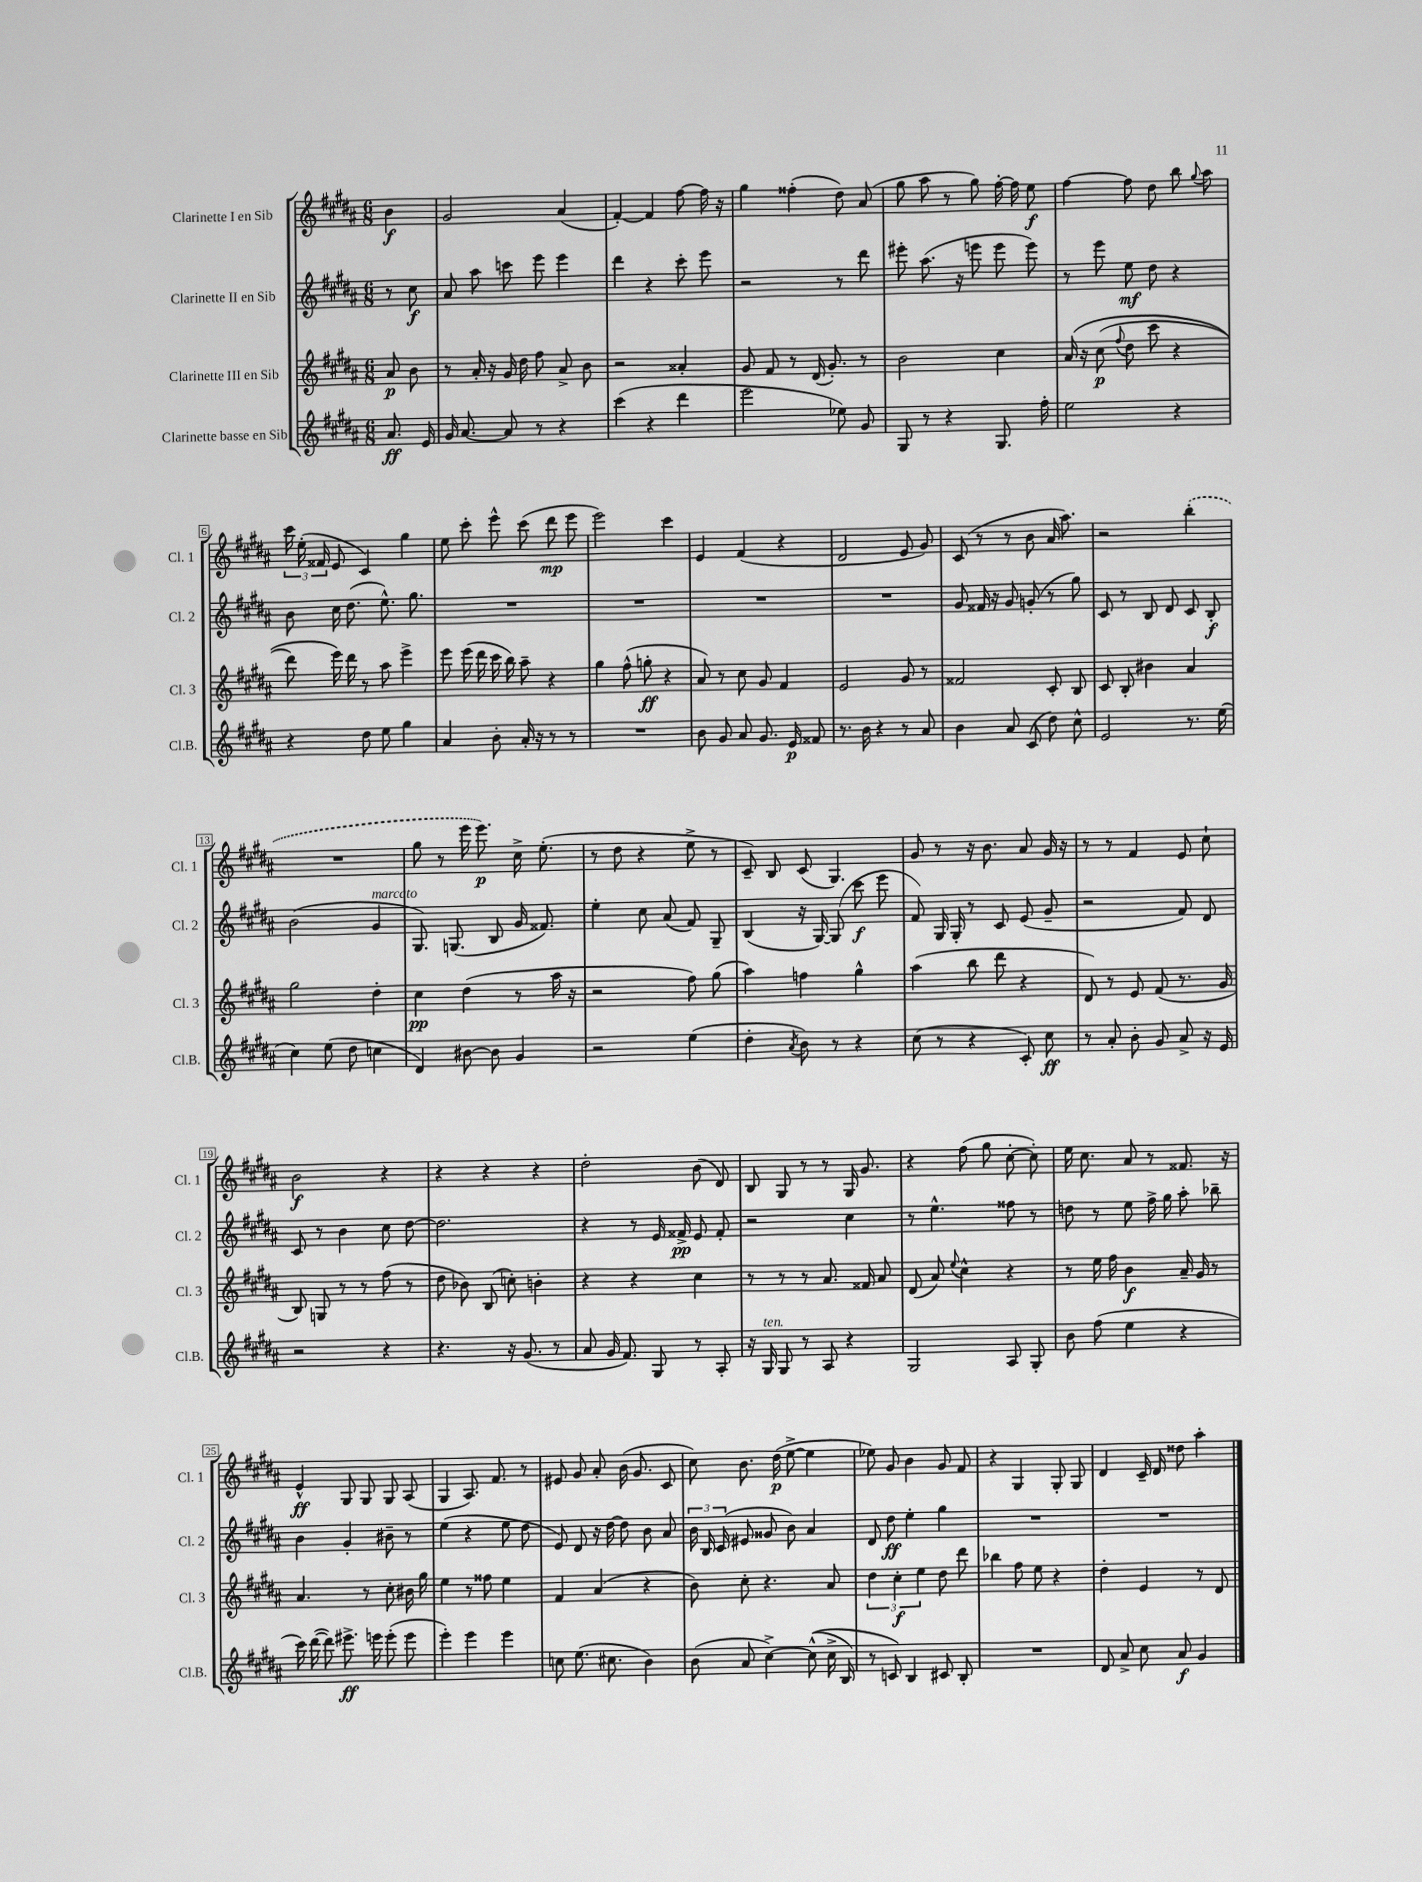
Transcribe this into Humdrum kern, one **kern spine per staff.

**kern	**kern	**kern	**kern
*staff4	*staff3	*staff2	*staff1
*clefG2	*clefG2	*clefG2	*clefG2
*k[f#c#g#d#a#]	*k[f#c#g#d#a#]	*k[f#c#g#d#a#]	*k[f#c#g#d#a#]
*M6/8	*M6/8	*M6/8	*M6/8
8.a#	8a#	8r	4b
.	8b	8cc#	.
16e	.	.	.
=	=	=	=
16g#	8r	8a#	2g#
[8.a#	.	.	.
.	16a#'	8aa#	.
.	16r	.	.
8a#]	16g#	8ccc	.
.	16dd#	.	.
8r	8ff#	8eee	.
4r	8a#^	4eee	(4a#
.	8b	.	.
=	=	=	=
(4ccc#	2r	4ddd#	[4f#')
4r	.	4r	4f#]
4ddd#	4a##'	8ccc#'	[8ff#
.	.	8eee	16ff#]
.	.	.	16r
=	=	=	=
2eee	8g#	2r	4gg#
.	8f#	.	.
.	8r	.	(4ff##'
.	(16d#	.	.
.	8.g#')	.	.
8ee-)	.	8r	8dd#)
8g#	8r	8ddd#	(8a#
=	=	=	=
8G#	2b	8eee#'	8gg#
8r	.	(8.aa#	8aa#
4r	.	.	8r
.	.	16r	.
.	.	8eee	8gg#)
8.G#	4cc#	8eee	[16ff#'
.	.	.	16ff#]
.	.	8eee)	8ee
16ff#'	.	.	.
=	=	=	=
2ee	&(16a#	8r	[4ff#
.	16r	.	.
.	(8cc#	8eee	.
.	8qqff#	.	.
.	8dd#	8ee	8ff#]
.	8ccc#	8dd#	8dd#
4r	4r	4r	8bb
.	.	.	8qqgg#
.	.	.	8aa#
=	=	=	=
4r	8ddd#)	8b	24ccc#
.	.	.	(24ee'
.	.	.	24f##
.	16eee&)	16cc#	8e
.	16ddd#	(8.dd#	.
8dd#	8r	.	4c#)
8ee	8aa#	8.ee^^)	.
4gg#	4eee^	.	4gg#
.	.	8.gg#	.
=	=	=	=
4a#	8eee	2.r	8ee
.	(16eee	.	8ccc#'
.	16ddd#	.	.
8b'	16ccc#	.	8eee^^
.	16bb)	.	.
16a#'	8aa#~	.	(8ccc#
16r	.	.	.
8r	4r	.	8ddd#
8r	.	.	8eee
=	=	=	=
2.r	4gg#	2.r	2eee)
.	(8ff#^^	.	.
.	8gg'	.	.
.	4r	.	4ccc#
=	=	=	=
8b	8a#)	2.r	4e
8g#	8r	.	.
8a#	8cc#	.	(4f#
8.g#	8g#	.	.
.	4f#	.	4r
16e	.	.	.
8f##	.	.	.
=	=	=	=
8.r	2e	2.r	2d#
16b	.	.	.
4r	.	.	.
8r	8g#	.	8e
8a#	8r	.	8g#)
=	=	=	=
4b	2f##	8g#	(8c#
.	.	16f##	8r
.	.	16r	.
8a#	.	8g#	8r
(8c#	.	(8g'	8b
8dd#)	8c#'	8r	16a#
.	.	.	8.aa#)
8cc#^^	8B	8gg#)	.
=	=	=	=
2e	8c#	8c#	2r
.	8B'	8r	.
.	4b#	8B	.
.	.	8d#	.
8.r	4a#	8c#	(4bb'
.	.	8B'	.
(16ee	.	.	.
=	=	=	=
4cc#)	2gg#	(2b	2.r
(8ee	.	.	.
8dd#	.	.	.
4cc	4dd#'	4g#	.
=	=	=	=
4d#)	4cc#	8.G#)	8gg#
.	.	.	8r
.	.	(8.G	.
[8b#	(4dd#	.	16eee
.	.	.	8.eee)
8b#]	.	8B	.
4g#	8r	16g#	16cc#^
.	.	8.f##)	(8.ee'
.	16aa#	.	.
.	16r	.	.
=	=	=	=
2r	2r	4ee'	8r
.	.	.	8dd#
.	.	8cc#	4r
.	.	(8a#	.
(4ee	8ff#)	8f#)	8ee^
.	(8gg#	8G#~	8r
=	=	=	=
4dd#'	4aa#)	(4B	8c#~)
.	.	.	8B
8qa#	.	.	.
8b)	4ff	16r	(8c#
.	.	[16G#)	.
8r	.	(8G#]	4.G#)
4r	4gg#^^	8ccc#	.
.	.	8eee	.
=	=	=	=
(8cc#	(4aa#	8f#)	8g#
8r	.	16G#	8r
.	.	16G#'	.
4r	8bb	8r	16r
.	.	.	8.b
.	8ddd#	8c#	.
8c#')	4r	(8e	8a#
8cc#	.	8g#~	16g#
.	.	.	16r
=	=	=	=
8r	8d#)	2r	8r
8a#'	8r	.	8r
8b'	8e	.	4f#
8g#	(8f#	.	.
8a#^	8.r	8f#)	8e
16r	.	8d#	8cc#`
16e	16g#	.	.
=	=	=	=
2r	8B)	8c#	2b
.	8G	8r	.
.	8r	4b	.
.	8r	.	.
4r	(8ff#	8cc#	4r
.	8r	[8dd#	.
=	=	=	=
4.r	8dd#	2.dd#]	4r
.	8b-)	.	.
.	(8B	.	4r
16r	8cc')	.	.
(8.g#	.	.	.
.	4b'	.	4r
8r	.	.	.
=	=	=	=
8a#	4r	4r	2dd#'
16g#	.	.	.
8.f#)	.	.	.
.	4r	8r	.
8G#	.	16e	.
.	.	16f##^	.
8r	4cc#	8e	(8b
8A#'	.	8f##'	8d#)
=	=	=	=
16r	8r	2r	8B
16G#	.	.	.
8G#	8r	.	8G#
8r	8r	.	8r
8A#	8.a#	.	8r
4r	.	4cc#	16G#
.	16f##	.	8.g#
.	8a#	.	.
=	=	=	=
2G#	(8d#	8r	4r
.	8a#)	4.ee^^	.
.	8qqee	.	.
.	4cc#^^	.	(8ff#
.	.	.	8gg#
8A#	4r	8ff##	[8cc#'
8G#'	.	8r	8cc#'])
=	=	=	=
8b	8r	8dd	16ee
.	.	.	8.cc#
(8ff#	16ee	8r	.
.	16ff#	.	.
4ee	4b	8ee	8a#
.	.	16ff#^	8r
.	.	16gg#	.
4r	16a#~	8aa#'	8.f##
.	16g#	.	.
.	8r	8bb-~	.
.	.	.	16r
=	=	=	=
16ccc#)	4.a#	4b	4e^^
([16ddd#	.	.	.
8ddd#])	.	.	.
8.eee#^	.	4g#'	8G#
.	8r	.	8G#
16eee	.	.	.
(8eee'	8cc#'	8b#~	8G#
8eee	16b#	8r	(8A#
.	16gg#	.	.
=	=	=	=
4eee')	4ee	(4ee	4G#
4eee	8r	4r	8.A#)
.	8ff##	.	.
.	.	.	8.f#
4eee	4ee	8ee	.
.	.	8dd#	8r
=	=	=	=
8cc	4f#	8e)	8e#
(8.ee	.	8d#	8g#
.	(4a#	16r	8a#'
8.cc#	.	[16dd#	.
.	.	8dd#]	(16b
.	.	.	8.g#
4b)	4r	8b	.
.	.	8a#	8c#
=	=	=	=
(8b	8b)	24b	8cc#)
.	.	24B	.
.	.	(24c#	.
8a#	8cc#'	8e#	8.b
[4cc#^)	4.r	8g##	.
.	.	.	(16dd#
.	.	8b)	[8ee^
&((8cc#^^]	.	4a#	4ee]
16cc#^	8a#	.	.
16B)	.	.	.
=	=	=	=
8r	6dd#	8d#	8ee-)
8c&)	.	8dd#	8g#
.	6cc#'	.	.
4B	.	4ee'	4b
.	6ee	.	.
8c#	8dd#	4gg#	8g#
8B'	8ddd#	.	8f#
=	=	=	=
2.r	4bb-	2.r	4r
.	8ff#	.	4G#
.	8ee	.	.
.	4r	.	8G#'
.	.	.	8G#
=	=	=	=
8d#	4dd#'	2.r	4d#
8a#^	.	.	.
8cc#	4e	.	16c#~
.	.	.	16d#
8a#	.	.	8dd##
4g#	8r	.	4aa#'
.	8d#	.	.
==	==	==	==
*-	*-	*-	*-
